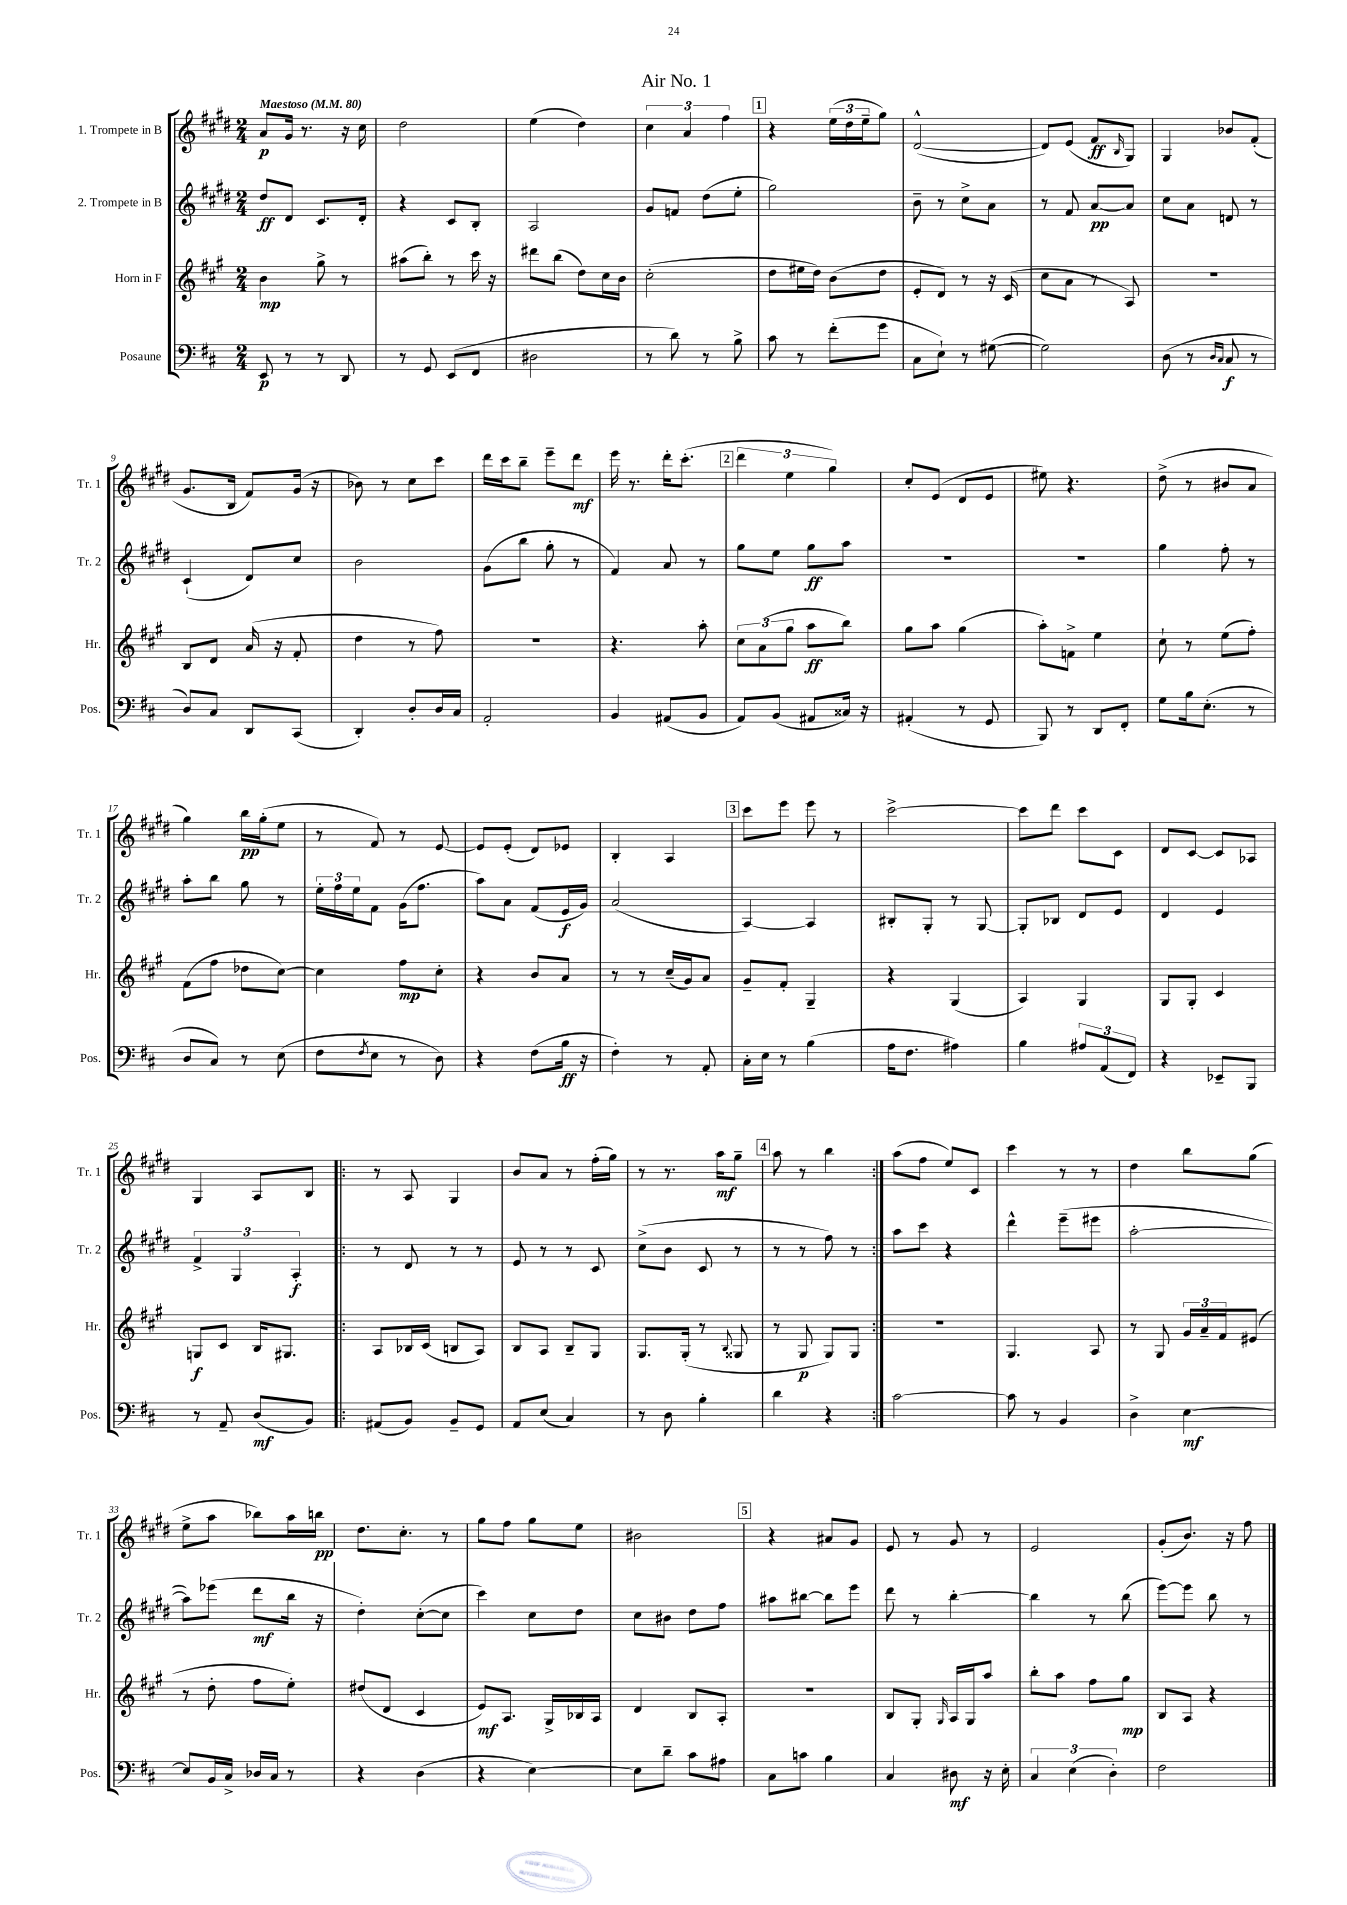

**kern	**kern	**kern	**kern
*staff4	*staff3	*staff2	*staff1
*clefF4	*clefG2	*clefG2	*clefG2
*k[f#c#]	*k[f#c#g#]	*k[f#c#g#d#]	*k[f#c#g#d#]
*M2/4	*M2/4	*M2/4	*M2/4
*MM80	*MM80	*MM80	*MM80
8EE/	4b\	8dd#/L	8a/L
8r	.	8d#/J	16g#/Jk
.	.	.	8.r
8r	8gg#^\	8.c#/L	.
8DD/	8r	.	16r
.	.	16d#'/Jk	16cc#\
=	=	=	=
8r	(8aa#\L	4r	2dd#\
8GG/	8bb'\J)	.	.
(8EE/L	8r	8c#/L	.
8FF#/J	16ccc#\	8B'/J	.
.	16r	.	.
=	=	=	=
2D#\	8ddd#\L	2A/	(4ee\
.	(8bb\J	.	.
.	8dd\L)	.	4dd#\)
.	16cc#\L	.	.
.	16b\JJ	.	.
=	=	=	=
8r	(2cc#'\	8g#/L	6cc#\
8d\)	.	8f/J	.
.	.	.	6a/
8r	.	(8dd#\L	.
.	.	.	6ff#\
8B^\	.	8ee'\J	.
=	=	=	=
8c#\	8dd\L	2gg#\)	4r
8r	16ee#\L	.	.
.	16dd\JJ)	.	.
(8f#'\L	(8b\L	.	(24ee\LL
.	.	.	24dd#\
.	.	.	24ee~\J
8g\J	8dd\J	.	8gg#\J)
=	=	=	=
8C#\L	8e'/L	8b~\	([2d#^^/
8E`\J)	8d/J)	8r	.
8r	8r	8cc#^\L	.
([8G#\	16r	8a\J	.
.	(16c#/	.	.
=	=	=	=
2G#\])	8cc#\L	8r	8d#/]L)
.	8a\J	8f#/	(8e/J
.	8r	[8a/L	8f#/L
.	.	.	16qqB/
.	8A/)	8a/]J	8G#/J)
=	=	=	=
(8D\	2r	8cc#\L	4G#/
8r	.	8a\J	.
16qqD/LL	.	.	.
16qqC#/JJ	.	.	.
8C#/	.	8d/	8b-/L
8r	.	8r	(8f#'/J
=	=	=	=
8D/L)	8B/L	(4c#`/	8.g#/L
8C#/J	8d/J	.	.
.	.	.	16B/Jk
8DD/L	(16a/	8d#/L)	8f#/L)
.	16r	.	.
(8CC#/J	8f#'/	8cc#/J	(16g#/Jk
.	.	.	16r
=	=	=	=
4DD'/)	4dd\	2b\	8b-\)
.	.	.	8r
8D'/L	8r	.	8cc#\L
16D/L	8ff#\)	.	8ccc#\J
16C#/JJ	.	.	.
=	=	=	=
2AA'/	2r	(8g#\L	16ddd#\LL
.	.	.	16ccc#\J
.	.	8bb\J	8bb~\J
.	.	8gg#'\	8eee~\L
.	.	8r	8ddd#\J
=	=	=	=
4BB/	4.r	4f#/)	16eee\
.	.	.	8.r
(8AA#/L	.	8a/	16ddd#'\LK
.	.	.	(8.ccc#'\J
8BB/J	8aa'\	8r	.
=	=	=	=
8AA/L)	12cc#\L	8gg#\L	6ddd#\
.	(12a\	.	.
(8BB/J	.	8ee\J	.
.	12gg#\J	.	6ee\
8AA#/L	8aa\L	8gg#\L	.
.	.	.	6gg#\)
16C##/Jk)	8bb\J)	8aa\J	.
16r	.	.	.
=	=	=	=
(4AA#'/	8gg#\L	2r	8cc#'/L
.	8aa\J	.	(8e/J
8r	(4gg#\	.	8d#/L
8GG/	.	.	8e/J
=	=	=	=
8BBB/)	8aa'\L)	2r	8ee#\)
8r	8f^\J	.	4.r
8DD/L	4ee\	.	.
8FF#'/J	.	.	.
=	=	=	=
8G\L	8cc#`\	4gg#\	(8dd#^\
16B\k	8r	.	8r
(8.E'\J	.	.	.
.	(8ee\L	8ff#'\	8b#/L
8r	8ff#'\J)	8r	8a/J
=	=	=	=
8D/L	(8f#\L	8aa'\L	4gg#\)
8C#/J)	8ff#\J	8bb\J	.
8r	8dd-\L	8gg#\	16bb\LL
.	.	.	(16gg#'\J
(8E\	[8cc#\J)	8r	8ee\J
=	=	=	=
8F#\L	4cc#\]	24ee'\LL	8r
.	.	24ff#\	.
.	.	24ee\J	.
8qF#/	.	.	.
8E\J	.	8f#\J	8f#/)
8r	8ff#\L	(16g#\LK	8r
.	.	8.ff#\J	.
8D\)	8cc#'\J	.	[8e/
=	=	=	=
4r	4r	8aa\L)	8e/]L
.	.	8a\J	(8e'/J
(8F#\L	8b/L	(8f#/L	8d#/L)
16B\Jk	8a/J	16e/L	8e-/J
16r	.	16g#/JJ)	.
=	=	=	=
4F#'\)	8r	(2a/	4B'/
.	8r	.	.
8r	(16cc#~/LL	.	4A/
.	16g#/J)	.	.
8AA'/	8a/J	.	.
=	=	=	=
16C#'\LL	8g#~/L	[4A/)	8ccc#\L
16E\JJ	.	.	.
8r	8f#'/J	.	8eee\J
(4B\	4G#~/	4A/]	8eee\
.	.	.	8r
=	=	=	=
16A\LK	4r	8B#'/L	[2ccc#^\
8.F#\J	.	.	.
.	.	8G#'/J	.
4A#\)	(4G#/	8r	.
.	.	[8G#/	.
=	=	=	=
4B\	4A/)	8G#'/]L	8ccc#\]L
.	.	8B-/J	8ddd#\J
12A#/L	4G#/	8d#/L	8ccc#\L
(12AA/	.	.	.
.	.	8e/J	8c#\J
12FF#/J)	.	.	.
=	=	=	=
4r	8G#/L	4d#/	8d#/L
.	8G#'/J	.	[8c#/J
8EE-~/L	4c#/	4e/	8c#/]L
8BBB/J	.	.	8A-/J
=	=	=	=
8r	8G/L	6f#^/	4G#/
8AA~/	8c#/J	.	.
.	.	6G#/	.
(8D/L	16B/LK	.	8A/L
.	8.G#/J	.	.
.	.	6A'/	.
8BB/J)	.	.	8B/J
=!|:	=!|:	=!|:	=!|:
(8AA#/L	8A/L	8r	8r
8BB/J)	16B-/L	8d#/	8A/
.	(16c#/JJ	.	.
8BB~/L	8B/L	8r	4G#/
8GG/J	8A/J)	8r	.
=	=	=	=
8AA/L	8B/L	8e/	8b/L
(8E/J	8A/J	8r	8a/J
4C#/)	8B~/L	8r	8r
.	8G#/J	8c#/	(16ff#'\LL
.	.	.	16gg#\JJ)
=	=	=	=
8r	8.G#/L	(8cc#^\L	8r
8D\	.	8b\J	8.r
.	(16G#'/Jk	.	.
4B'\	8r	8c#/	.
.	.	.	16aa\LK
.	8qqB/	.	.
.	8G##/	8r	8gg#~\J
=	=	=	=
4d\	8r	8r	8aa\
.	8G#/	8r	8r
4r	8G#/L)	8ff#\)	4bb\
.	8G#/J	8r	.
=:|!	=:|!	=:|!	=:|!
[2c#\	2r	8aa\L	(8aa\L
.	.	8ccc#\J	8ff#\J
.	.	4r	8ee/L)
.	.	.	8c#/J
=	=	=	=
8c#\]	4.G#/	4ddd#^^\	4ccc#\
8r	.	.	.
4BB/	.	(8eee~\L	8r
.	8A/	8eee#\J	8r
=	=	=	=
4D^\	8r	[2aa'\	4dd#\
.	8G#/	.	.
[4E\	24g#/LL	.	8bb\L
.	24a~/	.	.
.	24f#/J	.	.
.	(8e#/J	.	(8gg#\J
=	=	=	=
8E/]L	8r	8aa\]L)	8ee^\L
16BB/L	8dd'\	(8eee-\J	8aa\J
16C#^/JJ	.	.	.
16D-/LL	8ff#\L	8ddd#\L	8bb-\L)
16C#/JJ	.	.	.
8r	8ee'\J)	16bb\Jk	16aa\L
.	.	16r	16bb\JJ
=	=	=	=
4r	(8dd#/L	4dd#'\)	8.dd#\L
.	8d/J	.	.
.	.	.	8.cc#'\J
(4D\	4c#/	([8cc#'\L	.
.	.	8cc#\]J	8r
=	=	=	=
4r	8e/L)	4ccc#\)	8gg#\L
.	8.A/J	.	8ff#\J
[4E\)	.	8cc#\L	8gg#\L
.	16G#^/LL	.	.
.	16B-/	8dd#\J	8ee\J
.	16A/JJ	.	.
=	=	=	=
8E\]L	4d/	8cc#\L	2b#\
8d~\J	.	8b#\J	.
8c#\L	8B/L	8dd#\L	.
8A#\J	8A'/J	8ff#\J	.
=	=	=	=
8C#\L	2r	8aa#\L	4r
8c\J	.	[8bb#\J	.
4B\	.	8bb#\]L	8a#/L
.	.	8eee\J	8g#/J
=	=	=	=
4C#/	8B/L	8ddd#\	8e/
.	8G#'/J	8r	8r
.	16qqG#/	.	.
8D#\	16A/LL	[4bb'\	8g#/
.	16G#/J	.	.
16r	8aa/J	.	8r
16E'\	.	.	.
=	=	=	=
6C#/	8bb'\L	4bb\]	2e/
.	8aa\J	.	.
(6E\	.	.	.
.	8ff#\L	8r	.
6D'\)	.	.	.
.	8gg#\J	(8bb\	.
=	=	=	=
2F#\	8B/L	[8eee\L)	(8g#'/L
.	8A/J	8eee\]J	8.b/J)
.	4r	8bb\	.
.	.	.	16r
.	.	8r	8ff#\
==	==	==	==
*-	*-	*-	*-
